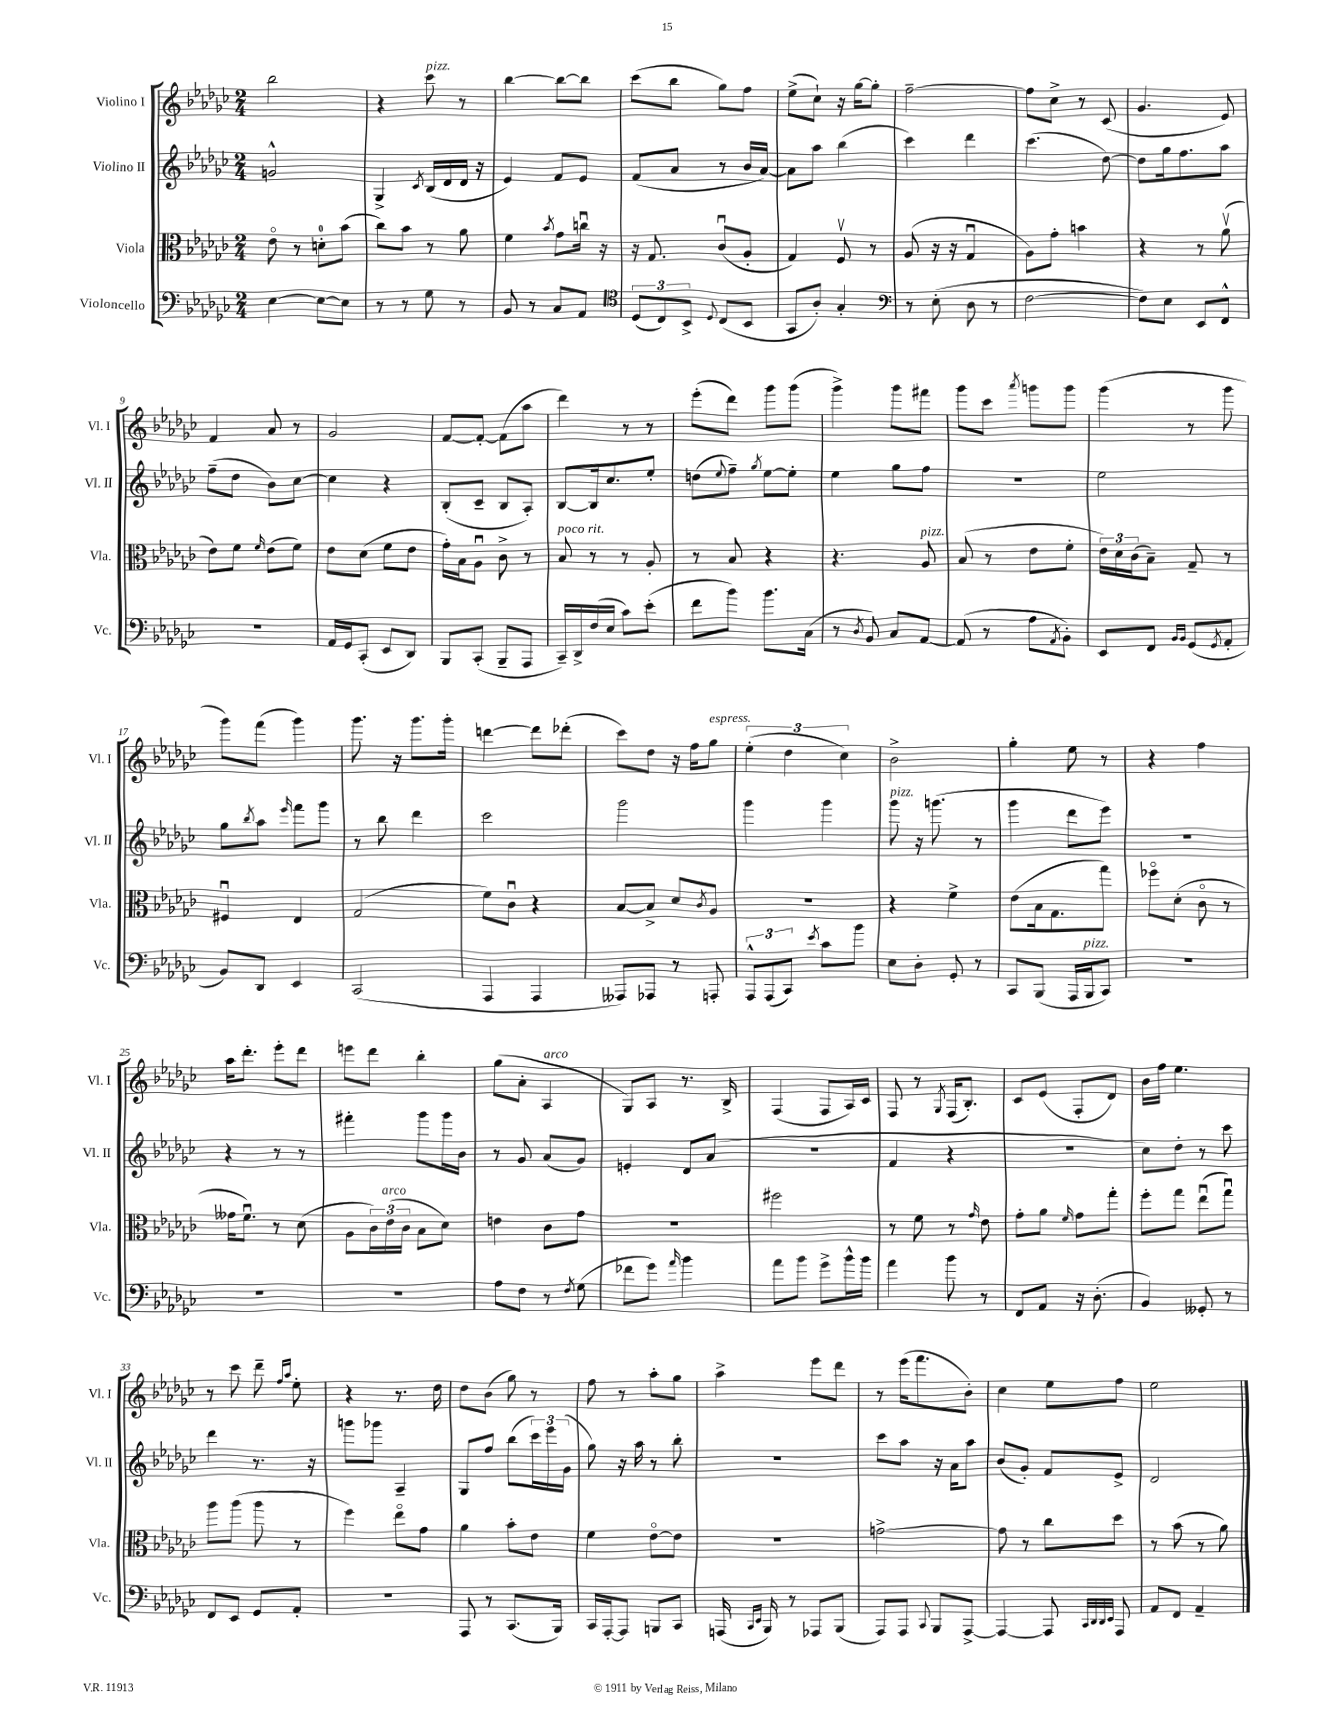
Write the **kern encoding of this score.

**kern	**kern	**kern	**kern
*part4	*part3	*part2	*part1
*staff4	*staff3	*staff2	*staff1
*I"Violoncello	*I"Viola	*I"Violino II	*I"Violino I
*I'Vc.	*I'Vla.	*I'Vl. II	*I'Vl. I
*clefF4	*clefC3	*clefG2	*clefG2
*k[b-e-a-d-g-c-]	*k[b-e-a-d-g-c-]	*k[b-e-a-d-g-c-]	*k[b-e-a-d-g-c-]
*M2/4	*M2/4	*M2/4	*M2/4
=1	=1	=1	=1
[4E-\	8e-\	2gn^^/	2bb-\
.	8r	.	.
8E-\L_	8dn'\L	.	.
8E-\J]	(8b-\J	.	.
=2	=2	=2	=2
8r	8cc-\L)	4G-^/	4r
8r	8b-\J	.	.
.	.	8qc-/	.
!	!	!	!LO:TX:a:i:t=pizz.
8G-\	8r	(16B-/LL	8ccc-\
.	.	16d-/	.
8r	8a-\	16d-/JJ	8r
.	.	16r	.
=3	=3	=3	=3
8BB-/	4f\	4e-/)	[4bb-\
8r	.	.	.
.	8qb-/	.	.
8C-/L	8g-\L	8f/L	8bb-\L_
8AA-/J	16ccnu\Jk	8e-/J	8bb-\J]
.	16r	.	.
=4	=4	=4	=4
*clefC4	*	*	*
(12D-/L	16r	(8f/L	(8ccc-\L
.	8.G-/	.	.
12C-/)	.	.	.
.	.	8a-/J	8bb-\J
12BB-^/J	.	.	.
8qqD-/	.	.	.
(8C-/L	(8c-u/L	8r	8gg-\L)
8BB-/J	8A-'/J	16b-/LL	8ff\J
.	.	[16a-/JJ)	.
=5	=5	=5	=5
8GG-/L	4G-/)	8a-\L]	(8ee-^\L
8A-'/J)	.	8aa-\J	8cc-`\J)
4G-'/	8Fv/	(4bb-\	16r
.	.	.	[16gg-\KL
.	8r	.	8gg-'\J]
=6	=6	=6	=6
*clefF4	*	*	*
8r	(8A-/	4ccc-\)	[2ff~\
(8E-'\	16r	.	.
.	16r	.	.
8D-\	4G-u/	4ddd-\	.
8r	.	.	.
=7	=7	=7	=7
[2F\	8A-\L)	(4.ccc-\	8ff\L]
.	8g-'\J	.	8cc-^\J
.	4bn\	.	8r
.	.	[8dd-\)	(8c-/
=8	=8	=8	=8
8F\L])	4r	8dd-\L]	4.g-/
8E-\J	.	16gg-\k	.
.	.	8.ff\	.
8EE-/L	8r	.	.
8FF^^/J	(8a-v\	8aa-\J	8e-/)
!!LO:LB:g=z
=9	=9	=9	=9
2r	8e-\L)	(8ff~\L	4f/
.	8f\J	8dd-\J	.
.	16qqf/	.	.
.	(8e-\L	8b-\L)	8a-/
.	8f\J)	[8cc-\J	8r
=10	=10	=10	=10
16AA-/LL	8e-\L	4cc-\]	2g-/
16GG-/J	.	.	.
(8CC-'/J	(8d-\J	.	.
8EE-/L	8f\L	4r	.
8DD-/J)	8e-\J	.	.
=11	=11	=11	=11
8BBB-/L	16g-'\LL)	(8B-'/L	[8f/L
.	16B-\J	.	.
(8CC-'/J	8A-u\J	8c-~/J	8f'/J_
8BBB-~/L	8c-^\	8B-/L	(8f\L]
8AAA-/J	8r	8A-'/J)	8aa-\J
=12	=12	=12	=12
!	!LO:TX:a:i:t=poco rit.	!	!
16CC-~/LL)	8B-/	[8B-/L	4ddd-\)
16DD-^/	.	.	.
(16F/	8r	16B-/k]	.
16E-/JJ	.	8.cc-/	.
8c-\L)	8r	.	8r
(8e-'\J	8A-'/	8ee-'/J	8r
=13	=13	=13	=13
8f\L	8r	(8ddn\L	(8eee-'\L
.	.	8qqee-/	.
8b-\J)	8B-/	8ff~\J)	8ddd-\J)
.	.	8qgg-/	.
8.b-\L	4r	[8ee-\L	8ggg-\L
.	.	8ee-'\J]	(8ggg-\J
(16C-\Jk	.	.	.
=14	=14	=14	=14
8r	4.r	4ee-\	4ggg-^\)
8qD-/	.	.	.
8BB-/)	.	.	.
8C-/L	.	8gg-\L	8ggg-\L
!	!LO:TX:a:i:t=pizz.	!	!
[8AA-/J	8A-/	8ff\J	8fff#X\J
=15	=15	=15	=15
(8AA-/]	(8B-/	2r	8ggg-\L
8r	8r	.	8ccc-\J
.	.	.	8qaaa-/
8A-\L	8e-\L	.	8gggn\L
8qAA-/	.	.	.
8BB-'\J)	8f'\J	.	8ggg\J
=16	=16	=16	=16
8EE-/L	24e-\LL)	2ee-\	(4ggg-\
.	24d-\	.	.
.	(24c-\J	.	.
8FF/J	8B-~\J)	.	.
16qqBB-/LL	.	.	.
16qqBB-/JJ	.	.	.
(8GG-/L	8G-~/	.	8r
8qGG-/	.	.	.
8AA-'/J	8r	.	8ggg-\
!!LO:LB:g=z
=17	=17	=17	=17
8BB-/L)	4F#Xu/	8gg-\L	8ggg-\L)
.	.	8qbb-/	.
8DD-/J	.	8aa-\J	(8fff\J
.	.	16qqeee-/	.
4EE-/	4E-/	8fff\L	4ggg-\)
.	.	8ggg-\J	.
=18	=18	=18	=18
(2CC-/	(2G-/	8r	8.ggg-\
.	.	8bb-\	.
.	.	.	16r
.	.	4ddd-\	8.ggg-\L
.	.	.	16ggg-'\Jk
=19	=19	=19	=19
4AAA-/	8f\L)	2ccc-\	[4dddn\
.	8c-u\J	.	.
4AAA-/	4r	.	8ddd\L]
.	.	.	(8ddd-X'\J
=20	=20	=20	=20
8AAA--X/L)	[8B-/L	2ggg-\	8ccc-\L)
8AAA-X/J	8B-^/J]	.	8dd-\J
8r	8d-/L	.	16r
.	.	.	16ff\KL
.	8qc-/	.	.
!	!	!	!LO:TX:a:i:t=espress.
8AAAn'/	8A-/J	.	8gg-\J
=21	=21	=21	=21
12AAA-^^/L	2r	4ggg-\	(6ee-'\
(12AAA-/	.	.	.
12CC-/J)	.	.	6dd-\
8qe-/	.	.	.
8c-\L	.	4ggg-\	.
.	.	.	6cc-\)
8b-\J	.	.	.
=22	=22	=22	=22
!	!	!LO:TX:a:i:t=pizz.	!
8E-\L	4r	8ggg-\	2b-^\
8D-'\J	.	16r	.
.	.	(8.gggn\	.
8GG-'/	4f^\	.	.
8r	.	8r	.
=23	=23	=23	=23
8CC-/L	(8e-\L	4ggg-\	4gg-'\
(8BBB-/J	16B-\k	.	.
.	8.G-\	.	.
16AAA-/LL	.	8ddd-\L	8ee-\
!LO:TX:a:i:t=pizz.	!	!	!
16BBB-/J	.	.	.
8CC-/J)	8gg-\J)	8eee-\J)	8r
=24	=24	=24	=24
2r	8ff-X\L	2r	4r
.	(8d-'\J	.	.
.	8c-\	.	4ff\
.	8r	.	.
!!LO:LB:g=z
=25	=25	=25	=25
2r	16g--X\KL	4r	16aa-\KL
.	8.fu\J)	.	8.ddd-'\J
.	8r	8r	8eee-'\L
.	(8d-\	8r	8ddd-\J
=26	=26	=26	=26
2r	8A-\L	4fff#X'\	8eeen\L
.	24c-\L)	.	8ddd-\J
!	!LO:TX:a:i:t=arco	!	!
.	(24e-\	.	.
.	24c-\JJ	.	.
.	8B-\L	8ggg-\L	4bb-'\
.	8d-\J)	16ggg-\L	.
.	.	16b-\JJ	.
=27	=27	=27	=27
8A-\L	4en\	8r	(8gg-\L
8F\J	.	8g-/	8a-'\J
!	!	!	!LO:TX:a:i:t=arco
8r	8c-\L	(8a-/L	4A-/
8qF/	.	.	.
(8G-\	8g-\J	8g-/J)	.
=28	=28	=28	=28
8f-X\L	2r	4en'/	8G-/L)
8g-\J)	.	.	8A-/J
16qqa-/	.	.	.
4b-\	.	8d-/L	8.r
.	.	(8a-/J	.
.	.	.	16B-^/
=29	=29	=29	=29
8a-\L	2ff#X\	2r	(4F/
8b-\J	.	.	.
8g-^\L	.	.	8F/L
16b-^^\L	.	.	16A-/L)
16b-\JJ	.	.	16c-/JJ
=30	=30	=30	=30
4a-\	8r	4f/	8F/
.	8f\	.	8r
.	.	.	8qG-/
8b-\	8r	4r	(16F/KL
.	.	.	8.B-'/J)
.	16qqg-/	.	.
8r	8e-\	.	.
=31	=31	=31	=31
8FF/L	8g-'\L	2r	8c-/L
8AA-/J	8a-\J	.	(8e-/J
.	16qqf/	.	.
16r	8g-\L	.	8F'/L
(8.D-'\	.	.	.
.	8gg-'\J	.	8d-/J)
=32	=32	=32	=32
4BB-/)	8ff'\L	8cc-\L)	16b-\LL
.	.	.	16ff\JJ
.	8gg-\J	8dd-'\J	4.ee-\
8GG--X'/	(8ee-u\L	8r	.
8r	8gg-u\J)	8ccc-\	.
!!LO:LB:g=z
=33	=33	=33	=33
8FF/L	8aa-\L	4ddd-\	8r
8EE-/J	(8aa-\J	.	8ccc-\
8GG-/L	8aa-\	8.r	8ddd-~\
.	.	.	16qqff/LL
.	.	.	16qqaa-/JJ
8AA-'/J	8r	.	8ee-'\
.	.	16r	.
=34	=34	=34	=34
2r	4ff\)	8gggn\L	4r
.	.	8ggg-X\J	.
.	8ee-\L	4A-~/	8.r
.	8g-\J	.	.
.	.	.	16dd-\
=35	=35	=35	=35
8AAA-/	4a-\	8G-/L	8dd-\L
8r	.	8ff/J	(8b-\J
(8.CC-/L	8b-'\L	(8bb-\L	8gg-\)
.	8e-\J	24ccc-\L)	8r
.	.	24eee-\	.
16BBB-/Jk)	.	.	.
.	.	(24g-\JJ	.
=36	=36	=36	=36
16CC-/LL	4f\	8gg-\)	8ff\
[16AAA-'/J	.	.	.
8AAA-/J]	.	16r	8r
.	.	16aa-\	.
8BBBn/L	[8e-\L	8r	8aa-'\L
8CC-/J	8e-\J]	8bb-'\	8gg-\J
=37	=37	=37	=37
(16AAAn/	2r	2r	4aa-^\
16qqCC-/LL	.	.	.
16qqEE-/JJ	.	.	.
16BBB-/)	.	.	.
8r	.	.	.
8AAA-X/L	.	.	8eee-\L
(8BBB-/J	.	.	8ddd-\J
=38	=38	=38	=38
8AAA-/L)	[2gn^\	8ccc-\L	8r
8AAA-/J	.	8aa-\J	(16eee-\KL
.	.	.	8.fff\
8qqCC-/	.	.	.
8BBB-/L	.	16r	.
.	.	16a-\KL	.
[8AAA-^/J	.	8aa-\J	8b-'\J)
=39	=39	=39	=39
4AAA-/_	8g\]	(8b-/L	4cc-\
.	8r	8g-'/J)	.
8AAA-/]	8cc-\L	8f/L	8ee-\L
32qqCC-/LLL	.	.	.
32qqDD-/	.	.	.
32qqDD-/	.	.	.
32qqEE-/JJJ	.	.	.
8AAA-/	8dd-\J	8e-^/J	8ff\J
=40	=40	=40	=40
8AA-/L	8r	2d-/	2ee-\
8FF/J	(8b-\	.	.
4AA-~/	8r	.	.
.	8a-\)	.	.
==	==	==	==
*-	*-	*-	*-
